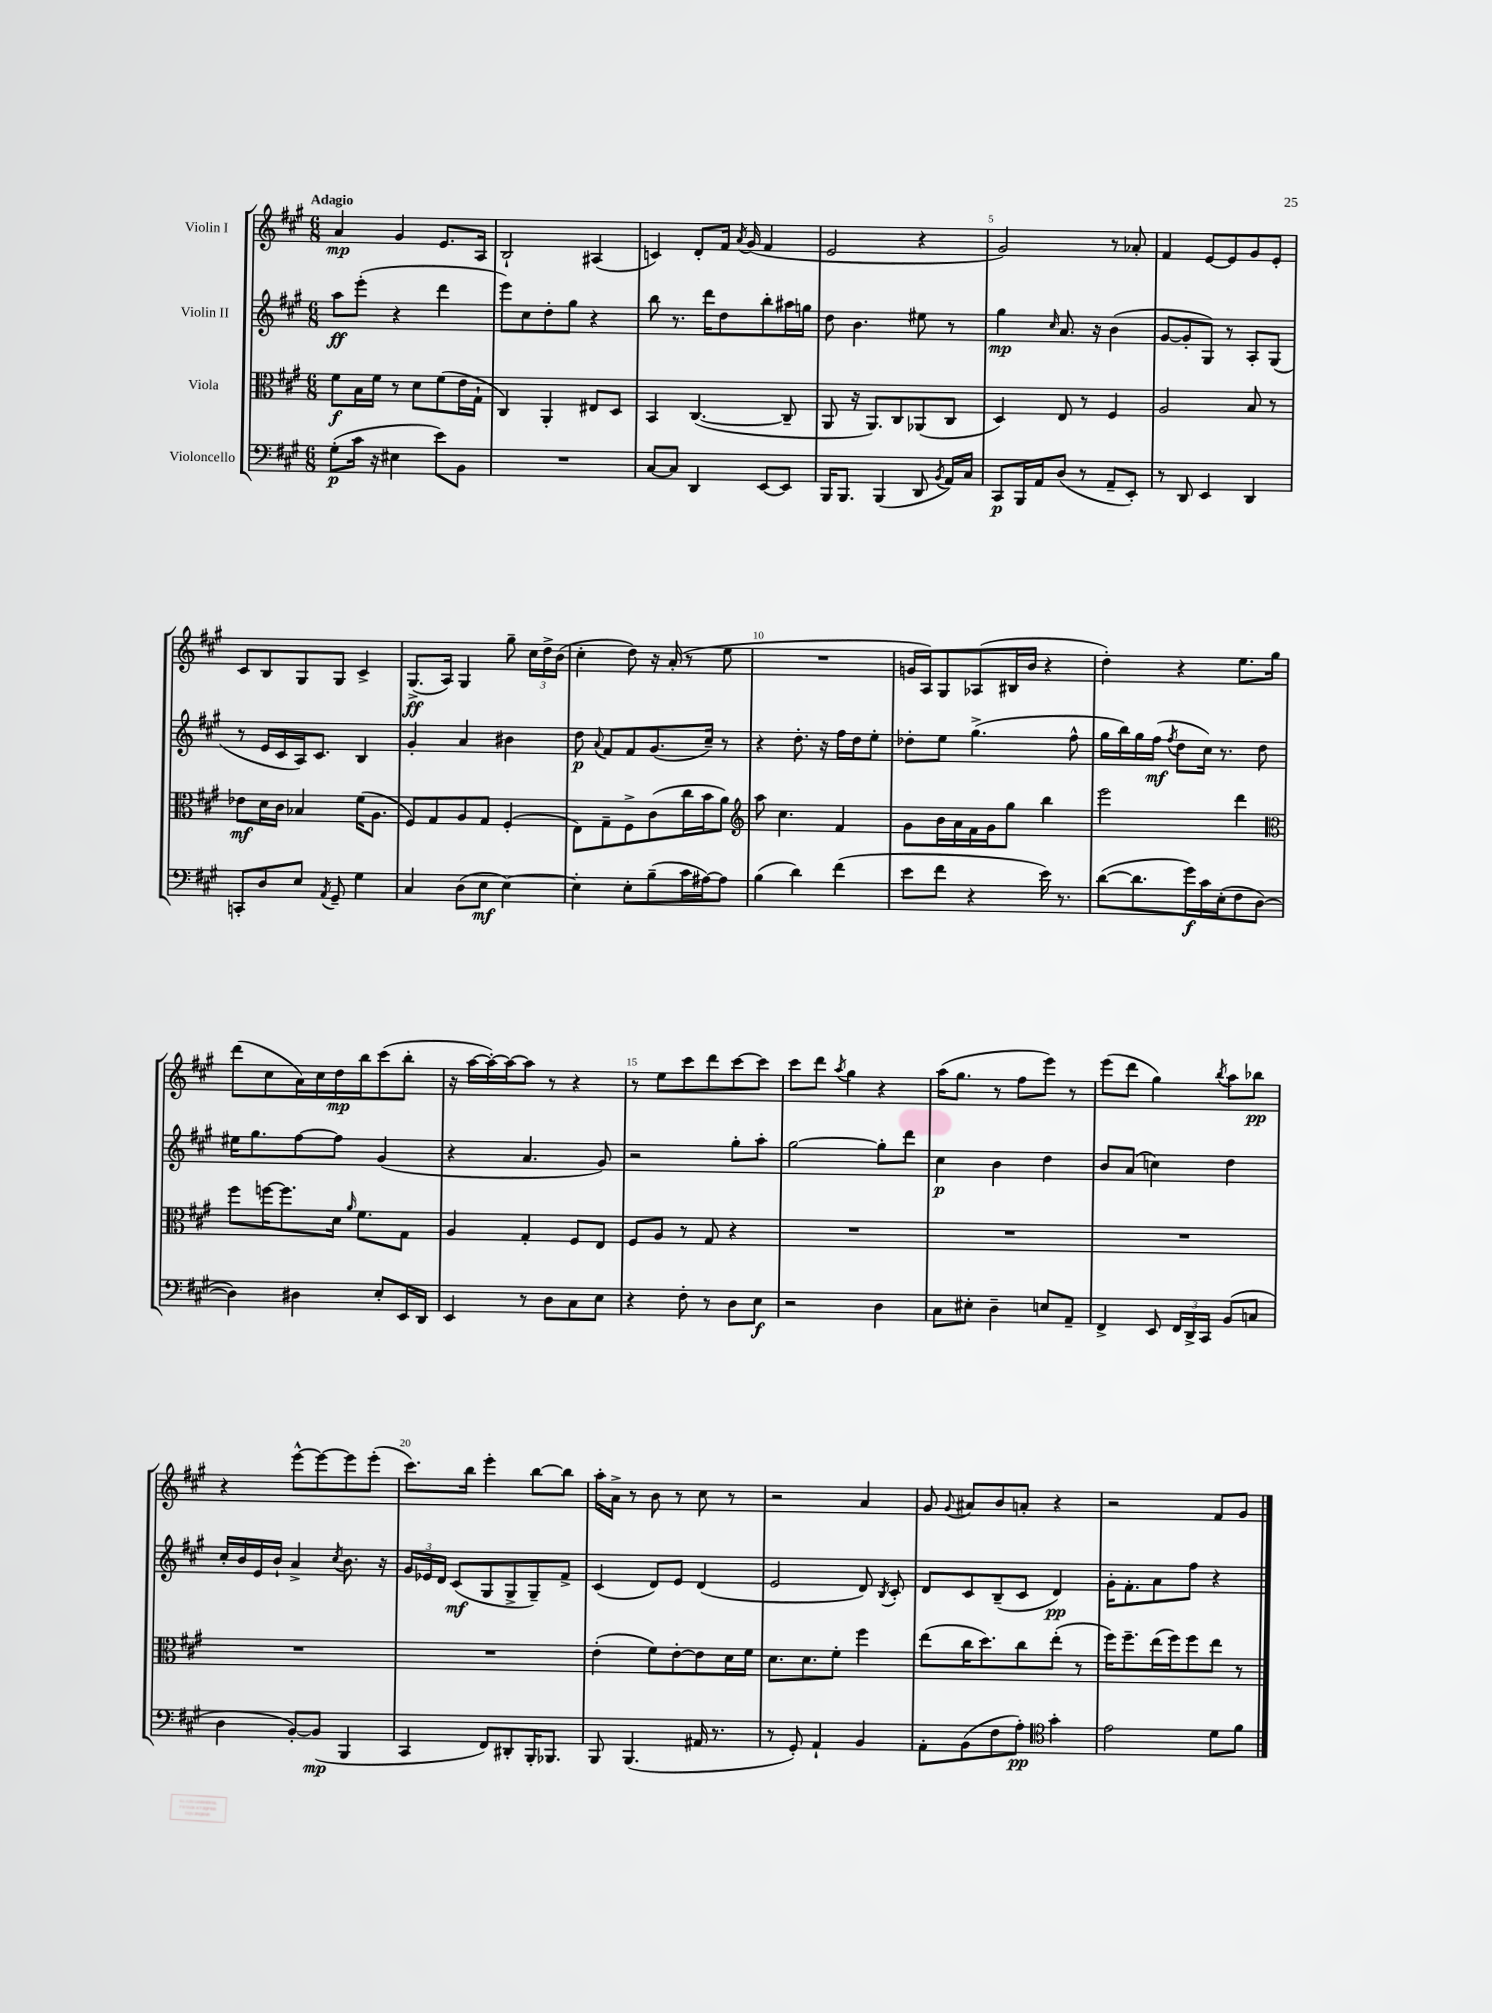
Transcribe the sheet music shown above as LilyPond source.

<<
\new StaffGroup <<
\new Staff = "s0" \with { instrumentName = "Violin I" } {
    \clef treble \key a \major \numericTimeSignature \time 6/8 \tempo "Adagio"
    \autoBeamOff a'4\mp gis'4 e'8.[ a16] |
    b2-! ais4( |
    c'4) d'8[-. fis'16] \acciaccatura { a'8 } gis'16( fis'4 |
    e'2 r4 |
    gis'2) r8 aes'8-. |
    fis'4 e'8[~ e'8 gis'8 e'8]-. |
    cis'8[ b8 gis8 gis8] cis'4-> |
    gis8.[->\ff( a16]) gis4 gis''8-- \tuplet 3/2 { cis''16[ d''16-> b'16]( } |
    cis''4-. d''8) r16 a'16-.( r8 e''8 |
    R2. |
    g'16[ a16) gis8 aes8( bis16 b'16] r4 |
    d''4-.) r4 e''8.[ gis''16] |
    d'''8[( cis''8 a'16) cis''16 d''16\mp b''16 cis'''8( b''8]-. |
    r16 a''16[~ a''16~-.) a''16~ a''8] r8 r4 |
    r8 e''8[ cis'''8 d'''8 cis'''8~ cis'''8] |
    cis'''8[ d'''8] \acciaccatura { a''8 } gis''4 r4 |
    a''16[( gis''8.] r8 fis''8[ e'''8]) r8 |
    e'''8[( d'''8] gis''4) \acciaccatura { b''8 } a''8[ bes''8]\pp |
    r4 e'''8[~-^ e'''8~ e'''8 e'''8]-.( |
    cis'''8.[) b''16] e'''4-. b''8[~ b''8] |
    a''16[-. a'16]-> r8 b'8 r8 cis''8 r8 |
    r2 a'4 |
    gis'8 \appoggiatura { gis'8 } ais'8[ b'8 a'8]-. r4 |
    r2 fis'8[ gis'8] \bar "|." |
}
\new Staff = "s1" \with { instrumentName = "Violin II" } {
    \clef treble \key a \major \numericTimeSignature \time 6/8
    \autoBeamOff a''8[\ff e'''8]-.( r4 d'''4 |
    e'''8[) cis''8 d''8-. gis''8] r4 |
    b''8 r8. d'''16[ d''8 b''8-. ais''16 g''16] |
    d''8 b'4. eis''8 r8 |
    gis''4\mp \grace { cis''16 } a'8. r16 b'4( |
    gis'8[~ gis'8-. gis8]) r8 a8[-. gis8]( |
    r8 e'16[ cis'16 a16) cis'8.] b4 |
    gis'4-. a'4 bis'4 |
    d''8\p \appoggiatura { a'8 } fis'8[ fis'8 gis'8.( cis''16]--) r8 |
    r4 d''8.-. r16 fis''16[ d''16 e''8]-. |
    des''8[-. e''8] gis''4.->( fis''8-^ |
    gis''16[ b''16) gis''16 fis''16]\mf( \acciaccatura { fis''8 } d''8[ cis''16]) r8. d''8 |
    eis''16[ gis''8. fis''8~ fis''8] gis'4( |
    r4 a'4. gis'8) |
    r2 gis''8[-. a''8]-. |
    gis''2~ gis''8[-. d'''8] |
    cis''4\p b'4 d''4 |
    b'8[ a'8]( c''4) d''4 |
    cis''16[-. b'16 e'16 b'16]-! a'4-> \acciaccatura { cis''8 } b'8. r16 |
    \tuplet 3/2 { gis'16[ ees'16 d'16] } cis'8[\mf( gis8 gis8-> gis8--) fis'8]-> |
    cis'4( d'8[) e'8] d'4( |
    e'2 d'8) \acciaccatura { b8 } cis'8-. |
    d'8[ cis'8 b8--( cis'8] d'4\pp) |
    gis'16[-. fis'8.-. a'8 fis''8] r4 \bar "|." |
}
\new Staff = "s2" \with { instrumentName = "Viola" } {
    \clef alto \key a \major \numericTimeSignature \time 6/8
    \autoBeamOff fis'8[\f b16 fis'16] r8 d'8[ fis'8( e'16 gis16]-! |
    cis4) a,4-. eis8[ d8] |
    b,4 cis4.~( cis8-- |
    a,8 r16 a,8.[) cis8 aes,8( cis8] |
    d4) e8 r8 fis4 |
    a2 b8 r8 |
    ees'8[\mf d'16 cis'16] bes4 fis'16[( a8.] |
    fis8[) gis8 a8 gis8] fis4-.( |
    e8[) gis8-- fis8-> cis'8( cis''16 b'16 a'8]) |
    \clef treble a''8 cis''4. fis'4 |
    gis'8[ b'16 a'16 fis'16 gis'16 gis''8] b''4 |
    e'''2 d'''4 |
    \clef alto fis''8[ f''16~ f''8. d'16] \grace { a'16 } fis'8.[ gis8] |
    a4 gis4-. fis8[ e8] |
    fis8[ a8] r8 gis8 r4 |
    R2. |
    R2. |
    R2. |
    R2. |
    R2. |
    e'4-.( fis'8[) e'8~-. e'8 d'16 fis'16] |
    d'8.[ d'8. fis'8]-. fis''4 |
    e''8[( cis''16 d''8.) cis''8 e''8]-.( r8 |
    fis''16[) fis''8.-- e''16( fis''16) fis''8 e''8] r8 \bar "|." |
}
\new Staff = "s3" \with { instrumentName = "Violoncello" } {
    \clef bass \key a \major \numericTimeSignature \time 6/8
    \autoBeamOff gis8[-.\p( cis'16] r16 eis4 e'8[) b,8] |
    R2. |
    cis8[~ cis8] d,4 e,8[~ e,8] |
    b,,16[ b,,8.] b,,4( d,8 \acciaccatura { b,8 } a,16[) cis16] |
    cis,8[\p b,,16 a,16 d8]( r8 a,8[-- e,8]-.) |
    r8 d,8 e,4 d,4 |
    c,8[-. d8 e8] \acciaccatura { a,8 } gis,8-- gis4 |
    cis4 d8[( e8]\mf e4~) |
    e4-. e8[-. b8--( cis'16 ais16~) ais8] |
    b4( d'4) fis'4( |
    e'8[ fis'8] r4 e'16) r8. |
    d'8[~( d'8. gis'16\f) cis'16 e16-.( fis8 d8]~ |
    d4) dis4 e8[-. e,16 d,16] |
    e,4 r8 d8[ cis8 e8] |
    r4 fis8-. r8 d8[ e8]\f |
    r2 d4 |
    cis8[ eis8]-. d4-- e8[ a,8]-- |
    fis,4-> e,8 \tuplet 3/2 { fis,16[ d,16-> cis,16] } b,8[( c8] |
    d4 b,8[~-.) b,8]\mp( b,,4 |
    cis,4 fis,8[) dis,8-. b,,16-. bes,,8.] |
    b,,8 b,,4.( ais,16 r8. |
    r8 gis,8-.) a,4-! b,4 |
    a,8[-. b,8( fis8 a8]-.\pp) \clef tenor gis'4-. |
    e'2 d'8[ fis'8] \bar "|." |
}
>>
>>
\layout { \context { \Score \override BarNumber.break-visibility = ##(#f #t #t) barNumberVisibility = #(every-nth-bar-number-visible 5) } }
